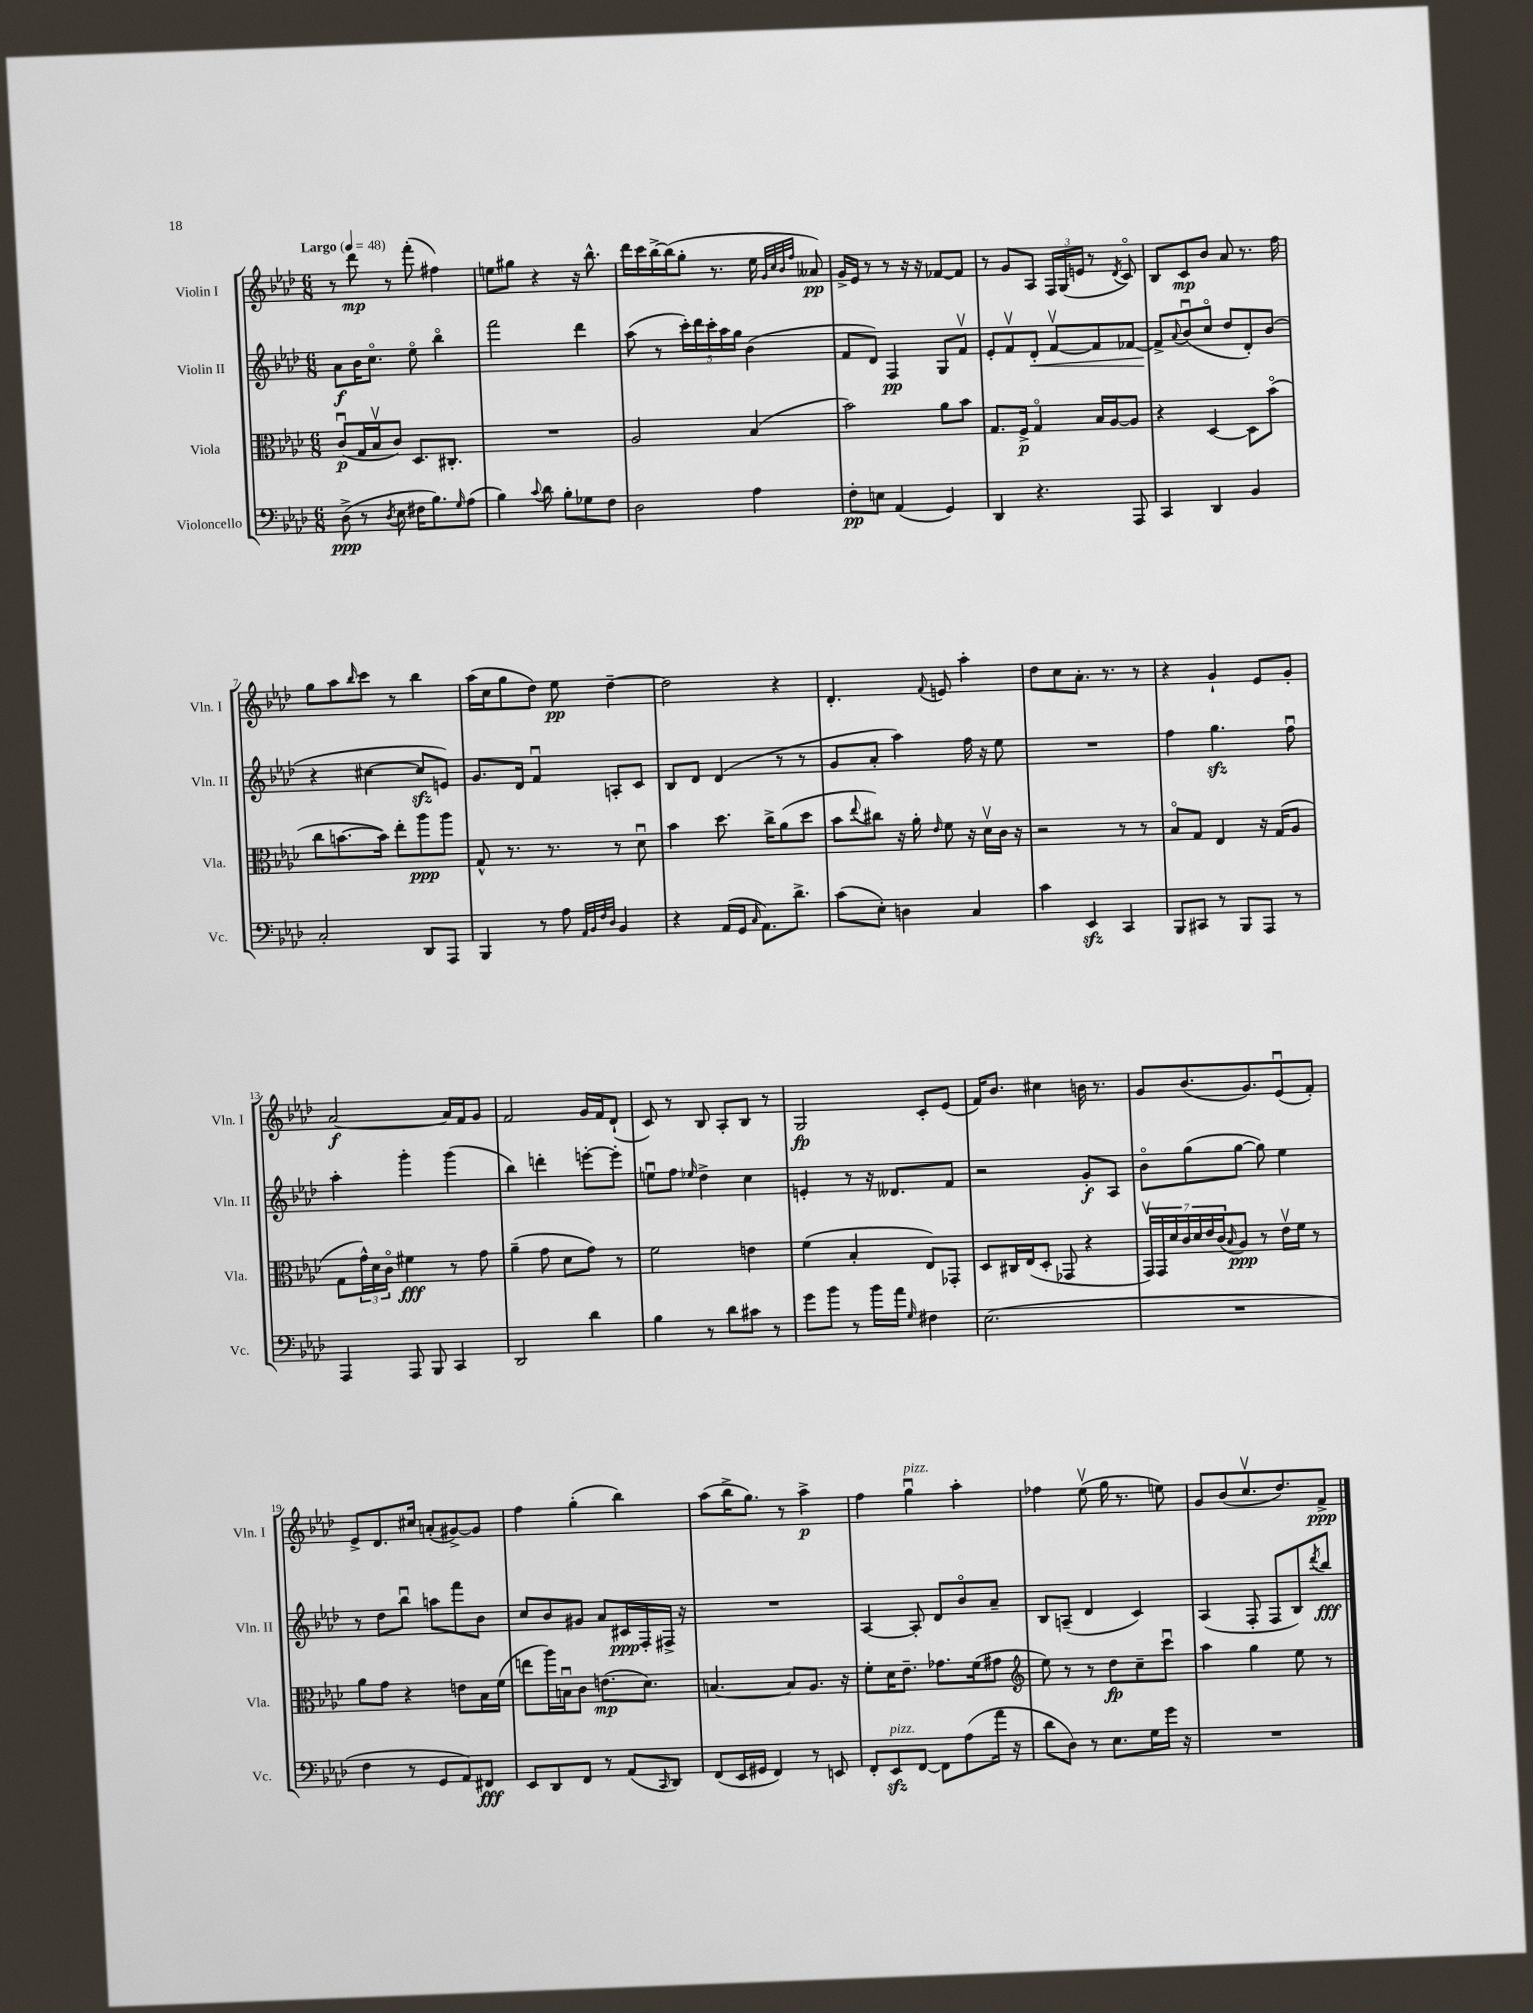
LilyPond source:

<<
\new StaffGroup <<
\new Staff = "s0" \with { instrumentName = "Violin I" shortInstrumentName = "Vln. I" } {
    \clef treble \key aes \major \numericTimeSignature \time 6/8 \tempo "Largo" 4 = 48
    r8 des'''8\mp r8 f'''8-.( fis''4) |
    e''8 gis''8 r4 r16 bes''8.-^ |
    des'''16 c'''16 bes''16~-> bes''16( g''8-. r8. ees''16 \grace { g'32 c''32 bes'32 f''32 } aeses'8\pp) |
    g'16-> ees'16 r8 r8 r16 r16 fes'8~ fes'8 |
    r8 g'8 aes8 \tuplet 3/2 { f16 g16( e'16 } r8 \acciaccatura { des'8 } c'8\flageolet) |
    bes8 c'8\mp bes'8 aes'8 r8. f''16 |
    g''8 aes''8 \grace { bes''16 } c'''8 r8 bes''4 |
    aes''16( c''16 g''8 des''8) ees''8\pp des''4~-- |
    des''2 r4 |
    des'4.-. \appoggiatura { f'8 } e'8 aes''4-. |
    des''8 c''8 aes'8.-. r8. r8 |
    r4 g'4-! ees'8 g'8-. |
    aes'2~\f aes'16 f'16 g'8 |
    f'2 g'16 f'16 des'8-!( |
    c'8) r8 bes8 aes8-. bes8 r8 |
    g2\fp c'8-. ees'8( |
    f'16) bes'8. cis''4 b'16 r8. |
    g'8 bes'8.( g'8.) ees'8\downbow( f'8-.) |
    ees'8-> des'8. cis''16 a'8-.( gis'8~->) gis'8 |
    f''4 g''4-.( bes''4) |
    aes''8( bes''16-> g''8.) r8 aes''4->\p |
    f''4 g''4\downbow^\markup { \italic "pizz." } aes''4-. |
    fes''4 ees''8\upbow( g''16 r8. e''8) |
    g'8 bes'8( c''8.\upbow des''8.) f'8->\ppp \bar "|." |
}
\new Staff = "s1" \with { instrumentName = "Violin II" shortInstrumentName = "Vln. II" } {
    \clef treble \key aes \major \numericTimeSignature \time 6/8
    aes'8\f bes'16 c''8.\flageolet ees''8\flageolet bes''4\flageolet |
    f'''2 des'''4 |
    aes''8( r8 \tuplet 5/4 { c'''16-.) des'''16 c'''16-. aes''16 g''16 } bes'4( |
    f'8 des'8) f4\pp g8 f'8\upbow |
    ees'8-. f'8\upbow des'8-.\< f'8~\upbow f'8 fes'8~ |
    fes'8->\! \appoggiatura { aes'8 } bes'8\downbow( c''8\flageolet des''8 des'8-.) bes'8( |
    r4 cis''4~ cis''8\sfz e'8) |
    g'8. des'16 f'4\downbow a8-. c'8 |
    bes8 des'8 des'4( r8 r8 |
    g'8 aes'8-. aes''4) f''16 r16 ees''8 |
    R2. |
    f''4 g''4.\sfz f''8\downbow |
    aes''4-. g'''4-. g'''4( |
    bes''4) d'''4-. e'''8~-. e'''8-. |
    e''8\downbow f''8 \grace { ees''16 } des''4-> c''4 |
    e'4-. r8 r16 deses'8. f'8 |
    r2 g'8-.\f aes8 |
    bes'8\flageolet g''8( g''8~ g''8) ees''4 |
    r8 des''8 bes''8\downbow a''8 f'''8 bes'8 |
    c''8 bes'8 gis'8 aes'8 cis'16\ppp f16-. fis16-> r16 |
    R2. |
    aes4~ aes8-. des'8 bes'8\flageolet aes'8-- |
    bes8 a8--( des'4 c'4) |
    aes4( f8-. f8 bes8) \acciaccatura { des'''8 } bes''8\fff \bar "|." |
}
\new Staff = "s2" \with { instrumentName = "Viola" shortInstrumentName = "Vla." } {
    \clef alto \key aes \major \numericTimeSignature \time 6/8
    c'8\downbow\p( g16 bes16\upbow c'8) des8. cis8.-. |
    R2. |
    aes2 bes4( |
    bes'2) aes'8 bes'8 |
    g8. f16->\p g4\flageolet bes16 aes16~ aes8 |
    r4 des4~ des8 bes'8\flageolet( |
    c''8 b'8.~ b'16) ees''8-. aes''8\ppp aes''8 |
    g8-^ r8. r8. r8 des'8\downbow |
    bes'4 des''8. c''16-> aes'8( des''8 |
    bes'8 \appoggiatura { ees''8 } cis''8) r16 aes'16-. \grace { ees'16 } f'8 r16 des'16\upbow c'16 r16 |
    r2 r8 r8 |
    bes8\flageolet g8 ees4 r16 g16( aes8 |
    g8 \tuplet 3/2 { g'16-^) des'16 c'16\flageolet } fis'4\fff r8 g'8 |
    aes'4--( g'8 des'8 g'8) r8 |
    f'2 e'4 |
    f'4( bes4-. ees8) ges,8-. |
    des8 cis16 ees16( des8-. ges,8 r4 |
    \tuplet 7/4 { g,16\upbow) g,16 des'16 c'16 des'16 ees'16 c'16( } \grace { bes16 } aes8\ppp) r8 ees'16\upbow f'16 r8 |
    aes'8 g'8 r4 e'8 bes16 f'16( |
    e''8 aes''16) b16\downbow c'8 e'8.\mp( des'8.) |
    b4.~ b8 aes8. r16 |
    f'8-. des'16 ees'8.-- ges'8. f'16( gis'8 |
    \clef treble ees''8) r8 r8 des''8\fp c''8-- c'''8\downbow |
    aes''4 g''4 ees''8 r8 \bar "|." |
}
\new Staff = "s3" \with { instrumentName = "Violoncello" shortInstrumentName = "Vc." } {
    \clef bass \key aes \major \numericTimeSignature \time 6/8
    des8->\ppp( r8 \acciaccatura { des8 } ees8 fis16 bes8.) \grace { g16 } aes8( |
    bes4) \appoggiatura { c'8 } des'8 bes8-. ges8 f8 |
    des2 aes4 |
    f8-.\pp e8 aes,4( g,4) |
    des,4 r4. aes,,8 |
    c,4 des,4 bes,4 |
    c2-. des,8 aes,,8 |
    bes,,4 r8 aes8 \grace { aes,32 bes,32 f32 des32 } bes,4 |
    r4 aes,16( g,16 \grace { c16 } aes,8.) des'8.-> |
    c'8( ees8-.) d4 c4 |
    c'4 ees,4\sfz c,4 |
    bes,,8 cis,8 r8 bes,,8 aes,,8 r8 |
    aes,,4 aes,,8 bes,,8 c,4 |
    des,2 des'4 |
    bes4 r8 des'8 cis'8 r8 |
    g'8 bes'8 r8 bes'16 aes'16 \grace { g16 } fis4 |
    ees2.( |
    R2. |
    f4 r8 g,8 aes,8) fis,8\fff |
    ees,8 des,8 f,8 r8 aes,8( \grace { c,16 } des,8) |
    f,8( ees,16 gis,16 f,4) r8 e,8 |
    f,8-. ees,8\sfz^\markup { \italic "pizz." } f,8~ f,8 aes8( aes'16 r16 |
    des'8 des8) r8 ees8. g16 g'16 r16 |
    R2. \bar "|." |
}
>>
>>
